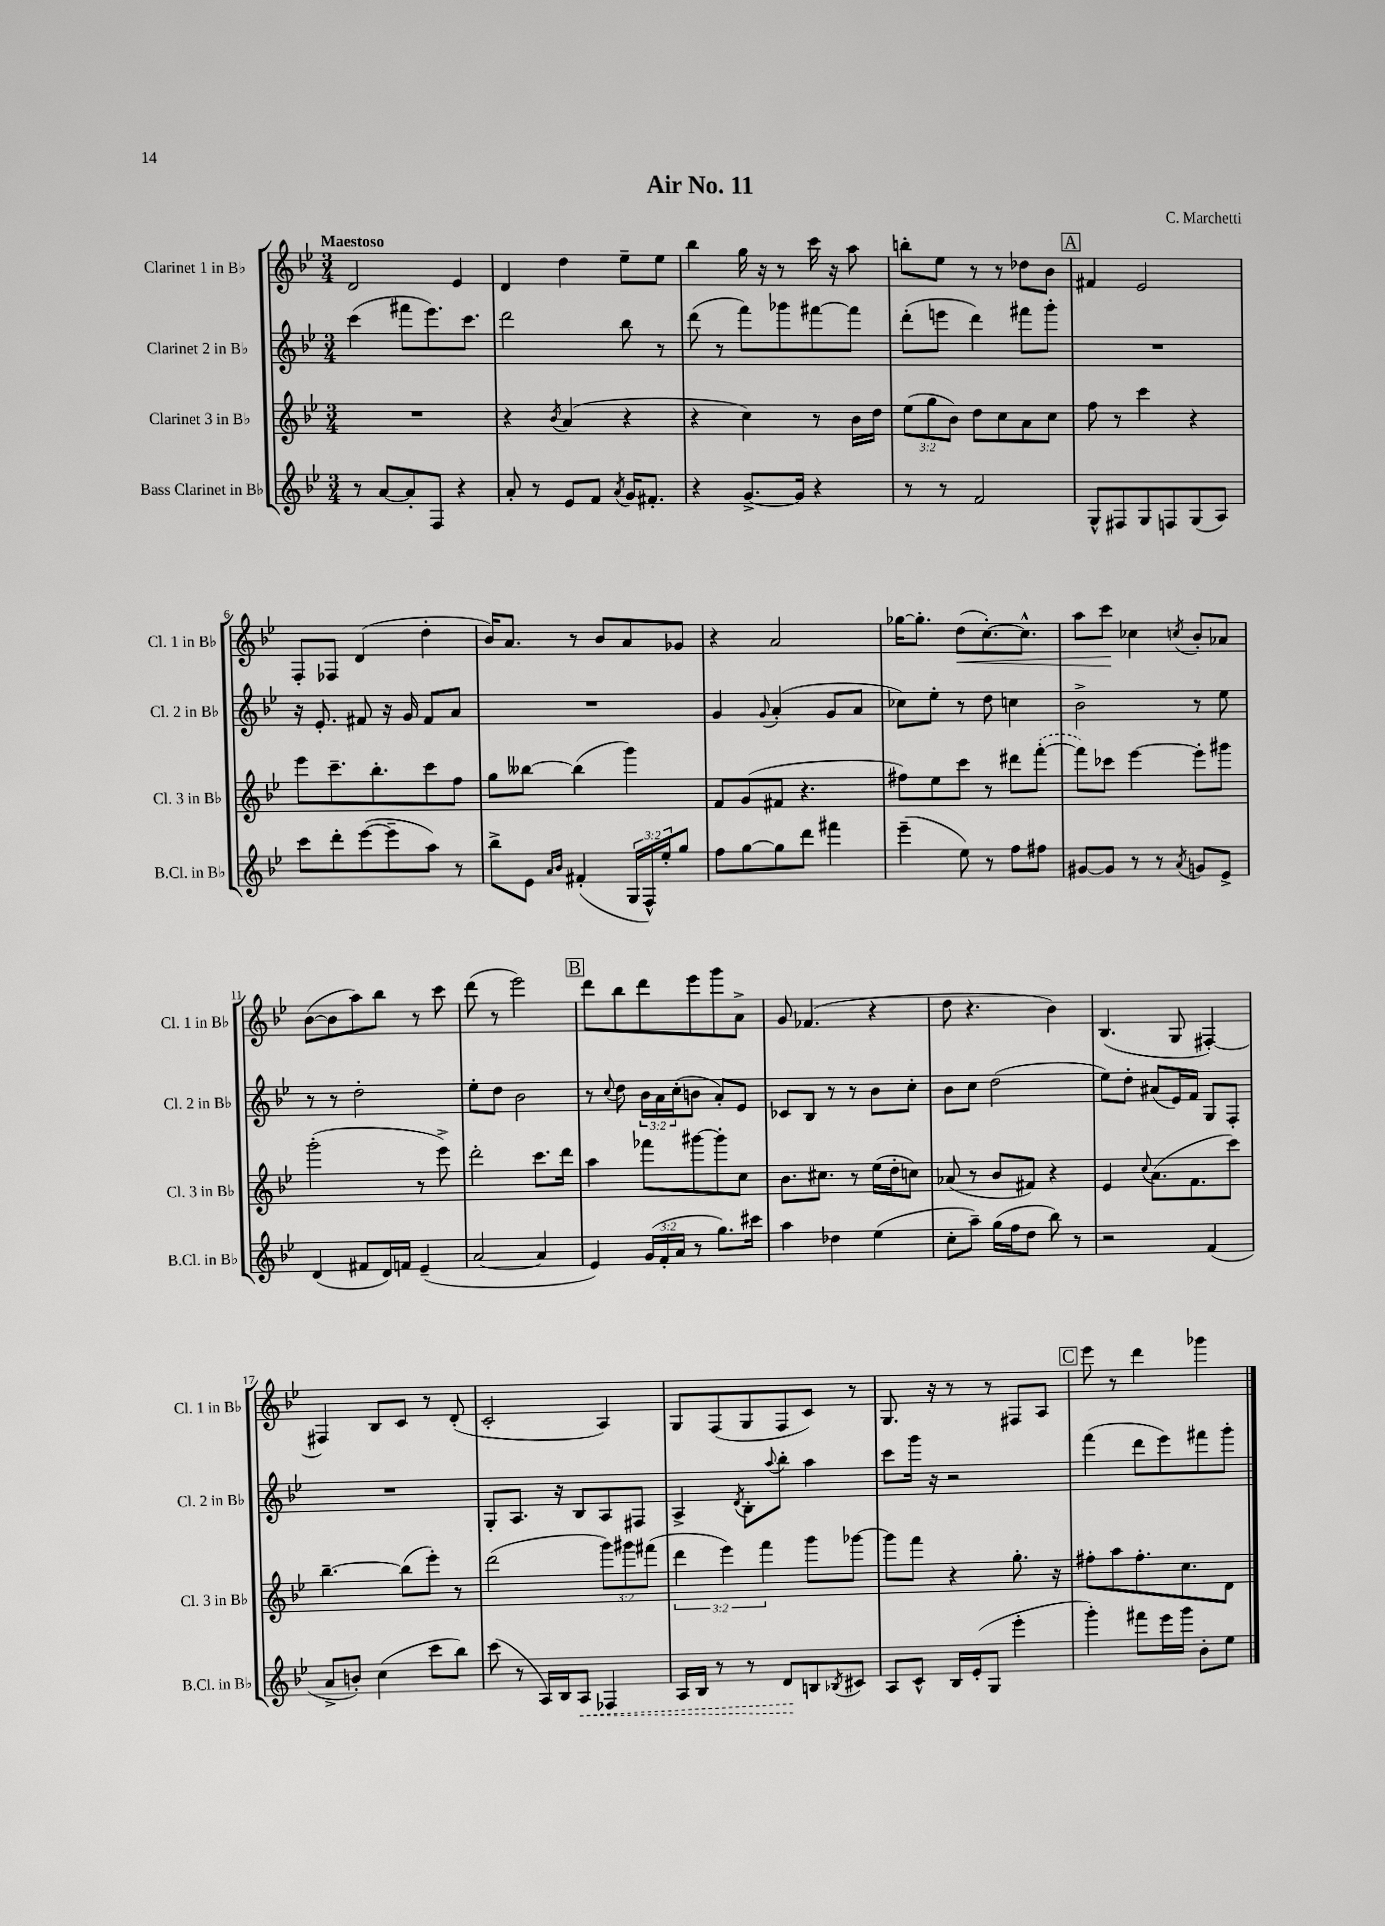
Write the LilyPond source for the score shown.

\header { title = "Air No. 11" composer = "C. Marchetti" }
<<
\new StaffGroup <<
\new Staff = "s0" \with { instrumentName = "Clarinet 1 in Bb" shortInstrumentName = "Cl. 1 in Bb" } {
    \clef treble \key bes \major \numericTimeSignature \time 3/4 \tempo "Maestoso"
    d'2 ees'4 |
    d'4 d''4 ees''8-- ees''8 |
    bes''4 g''16 r16 r8 c'''16 r16 a''8 |
    b''8-. ees''8 r8 r8 des''8 bes'8 |
    \mark \markup { \box "A" } fis'4 ees'2 |
    f8-. fes8 d'4( d''4-. |
    bes'16) a'8. r8 bes'8 a'8 ges'8 |
    r4 a'2 |
    ges''16~ ges''8.-. d''8\<( c''8.~-.) c''8.-^ |
    a''8 c'''8\! ces''4 \acciaccatura { c''8 } bes'8-. aes'8 |
    bes'8~( bes'8 a''8) bes''8 r8 c'''8 |
    d'''8( r8 ees'''2) |
    \mark \markup { \box "B" } d'''8 bes''8 d'''8 ees'''8 g'''8 a'8-> |
    g'8 fes'4.( r4 |
    d''8 r4. bes'4) |
    bes4.( g8 fis4~-.) |
    fis4 bes8 c'8 r8 d'8-.( |
    c'2-. a4) |
    g8 f8( g8 f8 c'8) r8 |
    g8. r16 r8 r8 fis8 a8 |
    \mark \markup { \box "C" } ees'''8 r8 d'''4 ges'''4 \bar "|." |
}
\new Staff = "s1" \with { instrumentName = "Clarinet 2 in Bb" shortInstrumentName = "Cl. 2 in Bb" } {
    \clef treble \key bes \major \numericTimeSignature \time 3/4 \override Staff.TupletNumber.text = #tuplet-number::calc-fraction-text
    c'''4( fis'''8 ees'''8.) c'''8. |
    d'''2 bes''8 r8 |
    d'''8( r8 f'''8) ges'''8 fis'''8~ fis'''8 |
    d'''8-.( e'''8 d'''4) fis'''8 g'''8-. |
    \mark \markup { \box "A" } R2. |
    r16 ees'8.-. fis'8 r16 g'16 fis'8 a'8 |
    R2. |
    g'4 \appoggiatura { g'8 } a'4-.( g'8 a'8 |
    ces''8) ees''8-. r8 d''8 c''4 |
    bes'2-> r8 ees''8 |
    r8 r8 d''2-. |
    ees''8-. d''8 bes'2 |
    \mark \markup { \box "B" } r8 \appoggiatura { c''8 } d''8 \tuplet 3/2 { bes'16 a'16 c''16-.( } b'8 a'8-.) ees'8 |
    ces'8 bes8 r8 r8 bes'8 c''8-. |
    bes'8 c''8 d''2( |
    ees''8) d''8-. ais'8( ees'16) f'16 g8 f8-. |
    R2. |
    g8-. a8. r16 bes8 a8 fis8 |
    a4-> \acciaccatura { d'8 } bes8-. \appoggiatura { a''8 } bes''8-. a''4 |
    c'''8 g'''16 r16 r2 |
    \mark \markup { \box "C" } f'''4( d'''8 ees'''8) fis'''8 g'''8-. \bar "|." |
}
\new Staff = "s2" \with { instrumentName = "Clarinet 3 in Bb" shortInstrumentName = "Cl. 3 in Bb" } {
    \clef treble \key bes \major \numericTimeSignature \time 3/4 \override Staff.TupletNumber.text = #tuplet-number::calc-fraction-text
    R2. |
    r4 \acciaccatura { bes'8 } a'4( r4 |
    r4 c''4) r8 bes'16 d''16 |
    \tuplet 3/2 { ees''8( g''8 bes'8) } d''8 c''8 a'8 c''8 |
    \mark \markup { \box "A" } f''8 r8 c'''4 r4 |
    ees'''8 c'''8.-- bes''8.-. c'''8 f''8 |
    g''8 beses''8~ beses''4( g'''4) |
    f'8 g'8( fis'8 r4. |
    fis''8) ees''8 c'''8 r8 dis'''8 \once \slurDashed f'''8~-.( |
    f'''8) ces'''8 ees'''4~ ees'''8-. gis'''8 |
    g'''2-.( r8 ees'''8->) |
    d'''2-. c'''8. d'''16 |
    \mark \markup { \box "B" } a''4 fes'''8 gis'''8~ gis'''8-. c''8 |
    bes'8. cis''8. r8 ees''16( d''16-. c''8) |
    aes'8( r8 bes'8 fis'8) r4 |
    ees'4 \appoggiatura { c''8 } a'8.( f'8. c'''8) |
    bes''4.~-- bes''8( ees'''8-.) r8 |
    d'''2( \tuplet 3/2 { g'''8) gis'''8 fis'''8( } |
    \tuplet 3/2 { d'''4 ees'''4) f'''4 } g'''8 ges'''8~ |
    ges'''8 f'''8 r4 g''8.-. r16 |
    \mark \markup { \box "C" } fis''8-. a''8 fis''8.-. c''8. d'8 \bar "|." |
}
\new Staff = "s3" \with { instrumentName = "Bass Clarinet in Bb" shortInstrumentName = "B.Cl. in Bb" } {
    \clef treble \key bes \major \numericTimeSignature \time 3/4 \override Staff.TupletNumber.text = #tuplet-number::calc-fraction-text
    r8 a'8~ a'8-. f8 r4 |
    a'8-. r8 ees'8 f'8 \acciaccatura { a'8 } g'16 fis'8.-. |
    r4 g'8.~-> g'16 r4 |
    r8 r8 f'2 |
    \mark \markup { \box "A" } g8-^ fis8 g8 f8 g8( a8) |
    c'''8 d'''8-. ees'''8~( ees'''8-- a''8) r8 |
    bes''8-> ees'8 \grace { a'16 bes'16 } fis'4-.( \tuplet 3/2 { g16 f16-^) ees''16-. } g''8 |
    f''8 g''8~ g''8 d'''8 fis'''4 |
    ees'''4--( ees''8) r8 f''8 fis''8 |
    gis'8~ gis'8 r8 r8 \acciaccatura { a'8 } g'8 ees'8-> |
    d'4( fis'8 d'16) f'16 ees'4--( |
    a'2~ a'4 |
    \mark \markup { \box "B" } ees'4) \tuplet 3/2 { g'16( f'16-. a'16 } r8 g''8.) cis'''16 |
    a''4 des''4 ees''4( |
    c''8-. a''8--) g''16( f''16 d''8 bes''8) r8 |
    r2 f'4( |
    a'8-> b'8-.) c''4( c'''8 bes''8) |
    c'''8( r8 a16) bes16 \once \override Hairpin.style = #'dashed-line a8\< fes4 |
    a16 bes16 r8 r8 d'8\! b8 \acciaccatura { bes8 } cis'8 |
    a8 c'8-^ bes16 ees'16-.( g8 ees'''4-. |
    \mark \markup { \box "C" } g'''4-.) fis'''8 ees'''16 g'''16 bes'8-. ees''8 \bar "|." |
}
>>
>>
